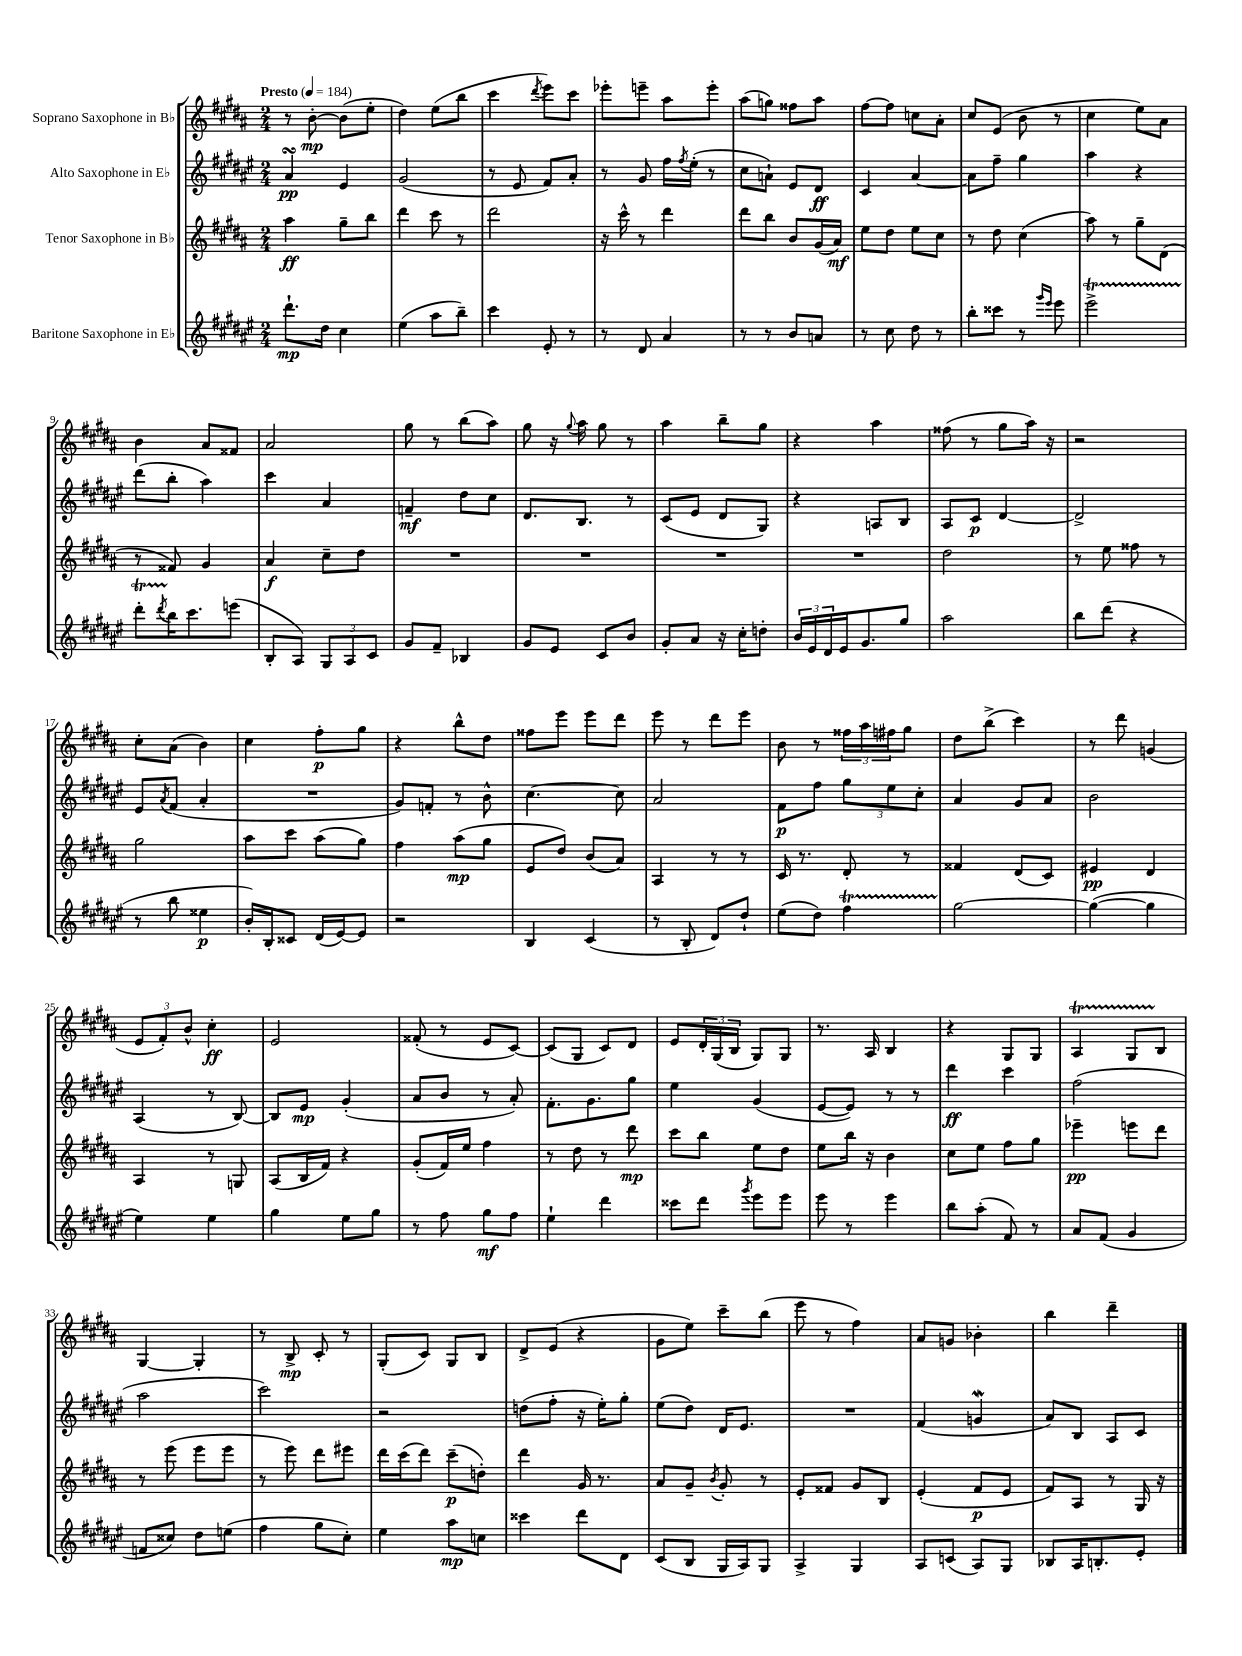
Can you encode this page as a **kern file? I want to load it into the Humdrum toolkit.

**kern	**dynam	**kern	**dynam	**kern	**dynam	**kern	**dynam
*part4	*part4	*part3	*part3	*part2	*part2	*part1	*part1
*staff4	*staff4	*staff3	*staff3	*staff2	*staff2	*staff1	*staff1
*I"Baritone Saxophone in E♭	*	*I"Tenor Saxophone in B♭	*	*I"Alto Saxophone in E♭	*	*I"Soprano Saxophone in B♭	*
*clefG2	*	*clefG2	*	*clefG2	*	*clefG2	*
*k[f#c#g#d#a#e#]	*	*k[f#c#g#d#a#]	*	*k[f#c#g#d#a#e#]	*	*k[f#c#g#d#a#]	*
*M2/4	*	*M2/4	*	*M2/4	*	*M2/4	*
*MM184	*	*MM184	*	*MM184	*	*MM184	*
=1	=1	=1	=1	=1	=1	=1	=1
!	!	!	!	!	!	!LO:TX:a:B:t=Presto	!
8.ddd#`\L	mp	4aa#\	ff	4a#sSsS/	pp	8r	.
.	.	.	.	.	.	[8b'\	mp
16dd#\Jk	.	.	.	.	.	.	.
4cc#\	.	8gg#~\L	.	4e#/	.	(8b\L]	.
.	.	8bb\J	.	.	.	8ee'\J	.
=2	=2	=2	=2	=2	=2	=2	=2
(4ee#\	.	4ddd#\	.	(2g#/	.	4dd#\)	.
8aa#\L	.	8ccc#\	.	.	.	(8ee\L	.
8bb~\J)	.	8r	.	.	.	8bb\J	.
=3	=3	=3	=3	=3	=3	=3	=3
4ccc#\	.	2ddd#\	.	8r	.	4ccc#\	.
.	.	.	.	8e#/	.	.	.
.	.	.	.	.	.	8qddd#/	.
8e#'/	.	.	.	8f#/L)	.	8eee\L)	.
8r	.	.	.	8a#'/J	.	8ccc#\J	.
=4	=4	=4	=4	=4	=4	=4	=4
8r	.	16r	.	8r	.	8eee-X'\L	.
.	.	16ccc#^^\	.	.	.	.	.
8d#/	.	8r	.	8g#/	.	8eeen~\J	.
4a#/	.	4ddd#\	.	16ff#\LL	.	8aa#\L	.
.	.	.	.	8qff#/	.	.	.
.	.	.	.	(16ee#'\JJ	.	.	.
.	.	.	.	8r	.	8eee'\J	.
=5	=5	=5	=5	=5	=5	=5	=5
8r	.	8ddd#\L	.	8cc#\L	.	(8aa#\L	.
8r	.	8bb\J	.	8an`\J)	.	8ggn\J)	.
8b/L	.	8b/L	.	8e#/L	.	8ff##X\L	.
8an/J	.	(16g#/L	.	8d#/J	ff	8aa#\J	.
.	.	16a#/JJ)	mf	.	.	.	.
=6	=6	=6	=6	=6	=6	=6	=6
8r	.	8ee\L	.	4c#/	.	[8ff#\L	.
8cc#\	.	8dd#\J	.	.	.	8ff#\J]	.
8dd#\	.	8ee\L	.	[4a#/	.	8ccn\L	.
8r	.	8cc#\J	.	.	.	8a#'\J	.
=7	=7	=7	=7	=7	=7	=7	=7
8bb'\L	.	8r	.	8a#\L]	.	8cc#/L	.
8ccc##X\J	.	8dd#\	.	8ff#~\J	.	(8e/J	.
8r	.	(4cc#\	.	4gg#\	.	8b\	.
16qqggg#/LL	.	.	.	.	.	.	.
16qqeee#/JJ	.	.	.	.	.	.	.
8eee#\	.	.	.	.	.	8r	.
=8	=8	=8	=8	=8	=8	=8	=8
2eee#t^\	.	8aa#\)	.	4aa#\	.	4cc#\	.
.	.	8r	.	.	.	.	.
.	.	8gg#~\L	.	4r	.	8ee\L)	.
.	.	(8d#\J	.	.	.	8a#\J	.
!!LO:LB:g=z
=9	=9	=9	=9	=9	=9	=9	=9
8ddd#TTT'\L	.	8r	.	(8ddd#\L	.	4b\	.
8qddd#/	.	.	.	.	.	.	.
16bb\K	.	8f##X/)	.	8bb'\J	.	.	.
8.ccc#\	.	.	.	.	.	.	.
.	.	4g#/	.	4aa#\)	.	8a#/L	.
(8eeen\J	.	.	.	.	.	8f##X/J	.
=10	=10	=10	=10	=10	=10	=10	=10
8B'/L	.	4a#/	f	4ccc#\	.	2a#/	.
8A#/J)	.	.	.	.	.	.	.
12G#/L	.	8cc#~\L	.	4a#/	.	.	.
12A#/	.	.	.	.	.	.	.
.	.	8dd#\J	.	.	.	.	.
12c#/J	.	.	.	.	.	.	.
=11	=11	=11	=11	=11	=11	=11	=11
8g#/L	.	2r	.	4fn~/	mf	8gg#\	.
8f#~/J	.	.	.	.	.	8r	.
4B-X/	.	.	.	8dd#\L	.	(8bb\L	.
.	.	.	.	8cc#\J	.	8aa#\J)	.
=12	=12	=12	=12	=12	=12	=12	=12
8g#/L	.	2r	.	8.d#/L	.	8gg#\	.
8e#/J	.	.	.	.	.	16r	.
.	.	.	.	.	.	8qqgg#/	.
.	.	.	.	8.B/J	.	16aa#\	.
8c#/L	.	.	.	.	.	8gg#\	.
8b/J	.	.	.	8r	.	8r	.
=13	=13	=13	=13	=13	=13	=13	=13
8g#'/L	.	2r	.	(8c#/L	.	4aa#\	.
8a#/J	.	.	.	8e#/J	.	.	.
16r	.	.	.	8d#/L	.	8bb~\L	.
16cc#'\KL	.	.	.	.	.	.	.
8ddn'\J	.	.	.	8G#/J)	.	8gg#\J	.
=14	=14	=14	=14	=14	=14	=14	=14
24b/LL	.	2r	.	4r	.	4r	.
24e#/	.	.	.	.	.	.	.
24d#/	.	.	.	.	.	.	.
16e#/J	.	.	.	.	.	.	.
8.g#/	.	.	.	.	.	.	.
.	.	.	.	8An/L	.	4aa#\	.
8gg#/J	.	.	.	8B/J	.	.	.
=15	=15	=15	=15	=15	=15	=15	=15
2aa#\	.	2dd#\	.	8A#/L	.	(8ff##X\	.
.	.	.	.	8c#/J	p	8r	.
.	.	.	.	[4d#/	.	8gg#\L	.
.	.	.	.	.	.	16aa#\Jk)	.
.	.	.	.	.	.	16r	.
=16	=16	=16	=16	=16	=16	=16	=16
8bb\L	.	8r	.	2d#^/]	.	2r	.
(8ddd#\J	.	8ee\	.	.	.	.	.
4r	.	8ff##X\	.	.	.	.	.
.	.	8r	.	.	.	.	.
!!LO:LB:g=z
=17	=17	=17	=17	=17	=17	=17	=17
8r	.	2gg#\	.	8e#/L	.	8cc#'\L	.
.	.	.	.	8qa#/	.	.	.
8bb\	.	.	.	(8f#/J	.	(8a#\J	.
4ee##X\	p	.	.	4a#'/	.	4b\)	.
=18	=18	=18	=18	=18	=18	=18	=18
16b'/LL)	.	8aa#\L	.	2r	.	4cc#\	.
16B'/J	.	.	.	.	.	.	.
8c##X/J	.	8ccc#\J	.	.	.	.	.
(16d#/LL	.	(8aa#\L	.	.	.	8ff#'\L	p
[16e#/J)	.	.	.	.	.	.	.
8e#/J]	.	8gg#\J)	.	.	.	8gg#\J	.
=19	=19	=19	=19	=19	=19	=19	=19
2r	.	4ff#\	.	8g#/L)	.	4r	.
.	.	.	.	8fn'/J	.	.	.
.	.	(8aa#\L	mp	8r	.	8bb^^\L	.
.	.	8gg#\J	.	8b^^\	.	8dd#\J	.
=20	=20	=20	=20	=20	=20	=20	=20
4B/	.	8e/L	.	[4.cc#\	.	8ff##X\L	.
.	.	8dd#/J)	.	.	.	8eee\J	.
(4c#/	.	(8b/L	.	.	.	8eee\L	.
.	.	8a#/J)	.	8cc#\]	.	8ddd#\J	.
=21	=21	=21	=21	=21	=21	=21	=21
8r	.	4A#/	.	2a#/	.	8eee\	.
8B'/	.	.	.	.	.	8r	.
8d#/L)	.	8r	.	.	.	8ddd#\L	.
8dd#`/J	.	8r	.	.	.	8eee\J	.
=22	=22	=22	=22	=22	=22	=22	=22
(8ee#\L	.	16c#/	.	8f#\L	p	8b\	.
.	.	8.r	.	.	.	.	.
8dd#\J)	.	.	.	8ff#\J	.	8r	.
4ff#T\	.	8d#'/	.	12gg#\L	.	24ff##X\LL	.
.	.	.	.	.	.	24aa#\	.
.	.	.	.	12ee#\	.	24ff#X\J	.
.	.	8r	.	.	.	8gg#\J	.
.	.	.	.	12cc#'\J	.	.	.
=23	=23	=23	=23	=23	=23	=23	=23
[2gg#\	.	4f##X/	.	4a#/	.	8dd#\L	.
.	.	.	.	.	.	(8bb^\J	.
.	.	(8d#/L	.	8g#/L	.	4ccc#\)	.
.	.	8c#/J)	.	8a#/J	.	.	.
=24	=24	=24	=24	=24	=24	=24	=24
(4gg#\_	.	4e#X/	pp	2b\	.	8r	.
.	.	.	.	.	.	8ddd#\	.
4gg#\]	.	4d#/	.	.	.	(4gn/	.
!!LO:LB:g=z
=25	=25	=25	=25	=25	=25	=25	=25
4ee#\)	.	4A#/	.	(4A#/	.	12e/L	.
.	.	.	.	.	.	12f#'/)	.
.	.	.	.	.	.	12b^^/J	.
4ee#\	.	8r	.	8r	.	4cc#'\	ff
.	.	8Gn/	.	[8B/)	.	.	.
=26	=26	=26	=26	=26	=26	=26	=26
4gg#\	.	(8A#/L	.	8B/L]	.	2e/	.
.	.	16B/L	.	8e#/J	mp	.	.
.	.	16f#/JJ)	.	.	.	.	.
8ee#\L	.	4r	.	(4g#'/	.	.	.
8gg#\J	.	.	.	.	.	.	.
=27	=27	=27	=27	=27	=27	=27	=27
8r	.	(8g#'/L	.	8a#/L	.	(8f##X'/	.
8ff#\	.	16f#/L)	.	8b/J	.	8r	.
.	.	16ee/JJ	.	.	.	.	.
8gg#\L	mf	4ff#\	.	8r	.	8e/L	.
8ff#\J	.	.	.	8a#'/)	.	[8c#/J)	.
=28	=28	=28	=28	=28	=28	=28	=28
4ee#`\	.	8r	.	8.f#'\L	.	(8c#/L]	.
.	.	8dd#\	.	.	.	8G#/J	.
.	.	.	.	8.g#\	.	.	.
4ddd#\	.	8r	.	.	.	8c#/L)	.
.	.	8ddd#\	mp	8gg#\J	.	8d#/J	.
=29	=29	=29	=29	=29	=29	=29	=29
8ccc##X\L	.	8ccc#\L	.	4ee#\	.	8e/L	.
8ddd#\J	.	8bb\J	.	.	.	24d#'/L	.
.	.	.	.	.	.	(24G#/	.
.	.	.	.	.	.	24B/JJ	.
8qggg#/	.	.	.	.	.	.	.
8eee#\L	.	8ee\L	.	(4g#/	.	8G#/L)	.
8eee#\J	.	8dd#\J	.	.	.	8G#/J	.
=30	=30	=30	=30	=30	=30	=30	=30
8eee#\	.	8ee\L	.	[8e#/L	.	8.r	.
8r	.	16bb\Jk	.	8e#/J])	.	.	.
.	.	16r	.	.	.	16A#/	.
4eee#\	.	4b\	.	8r	.	4B/	.
.	.	.	.	8r	.	.	.
=31	=31	=31	=31	=31	=31	=31	=31
8bb\L	.	8cc#\L	.	4ddd#\	ff	4r	.
(8aa#'\J	.	8ee\J	.	.	.	.	.
8f#/)	.	8ff#\L	.	4ccc#\	.	8G#/L	.
8r	.	8gg#\J	.	.	.	8G#/J	.
=32	=32	=32	=32	=32	=32	=32	=32
8a#/L	.	4eee-X~\	pp	(2ff#\	.	4A#t/	.
(8f#/J	.	.	.	.	.	.	.
4g#/	.	8eeen\L	.	.	.	8G#TTT/L	.
.	.	8ddd#\J	.	.	.	8B/J	.
!!LO:LB:g=z
=33	=33	=33	=33	=33	=33	=33	=33
8fn/L	.	8r	.	2aa#\	.	[4G#/	.
8cc##X/J)	.	(8eee\	.	.	.	.	.
8dd#\L	.	8eee\L	.	.	.	4G#'/]	.
(8een\J	.	8eee\J	.	.	.	.	.
=34	=34	=34	=34	=34	=34	=34	=34
4ff#\	.	8r	.	2ccc#\)	.	8r	.
.	.	8eee\)	.	.	.	8B^/	mp
8gg#\L	.	8ddd#\L	.	.	.	8c#'/	.
8cc#'\J)	.	8eee#X\J	.	.	.	8r	.
=35	=35	=35	=35	=35	=35	=35	=35
4ee#\	.	16ddd#\LL	.	2r	.	(8G#'/L	.
.	.	(16ccc#\J	.	.	.	.	.
.	.	8ddd#\J)	.	.	.	8c#/J)	.
8aa#\L	mp	(8ccc#~\L	p	.	.	8G#/L	.
8ccn\J	.	8ddn'\J)	.	.	.	8B/J	.
=36	=36	=36	=36	=36	=36	=36	=36
4ccc##X\	.	4ddd#\	.	(8ddn\L	.	8d#^/L	.
.	.	.	.	8ff#'\J	.	(8e/J	.
8ddd#\L	.	16g#/	.	16r	.	4r	.
.	.	8.r	.	16ee#'\KL)	.	.	.
8d#\J	.	.	.	8gg#'\J	.	.	.
=37	=37	=37	=37	=37	=37	=37	=37
(8c#/L	.	8a#/L	.	(8ee#\L	.	8g#\L	.
8B/J	.	8g#~/J	.	8dd#\J)	.	8ee\J)	.
.	.	8qb/	.	.	.	.	.
16G#/LL	.	8g#'/	.	16d#/KL	.	8ccc#~\L	.
16A#/J)	.	.	.	8.e#/J	.	.	.
8G#/J	.	8r	.	.	.	(8bb\J	.
=38	=38	=38	=38	=38	=38	=38	=38
4A#^/	.	8e'/L	.	2r	.	8eee\	.
.	.	8f##X/J	.	.	.	8r	.
4G#/	.	8g#/L	.	.	.	4ff#\)	.
.	.	8B/J	.	.	.	.	.
=39	=39	=39	=39	=39	=39	=39	=39
8A#/L	.	(4e'/	.	(4f#/	.	8a#/L	.
(8cn/J	.	.	.	.	.	8gn/J	.
8A#/L)	.	8f#/L	p	4gnw/	.	4b-X'\	.
8G#/J	.	8e/J	.	.	.	.	.
=40	=40	=40	=40	=40	=40	=40	=40
8B-X/L	.	8f#/L)	.	8a#/L)	.	4bb\	.
16A#/K	.	8A#/J	.	8B/J	.	.	.
8.Bn'/	.	.	.	.	.	.	.
.	.	8r	.	8A#/L	.	4ddd#~\	.
8e#'/J	.	16G#/	.	8c#/J	.	.	.
.	.	16r	.	.	.	.	.
==	==	==	==	==	==	==	==
*-	*-	*-	*-	*-	*-	*-	*-
